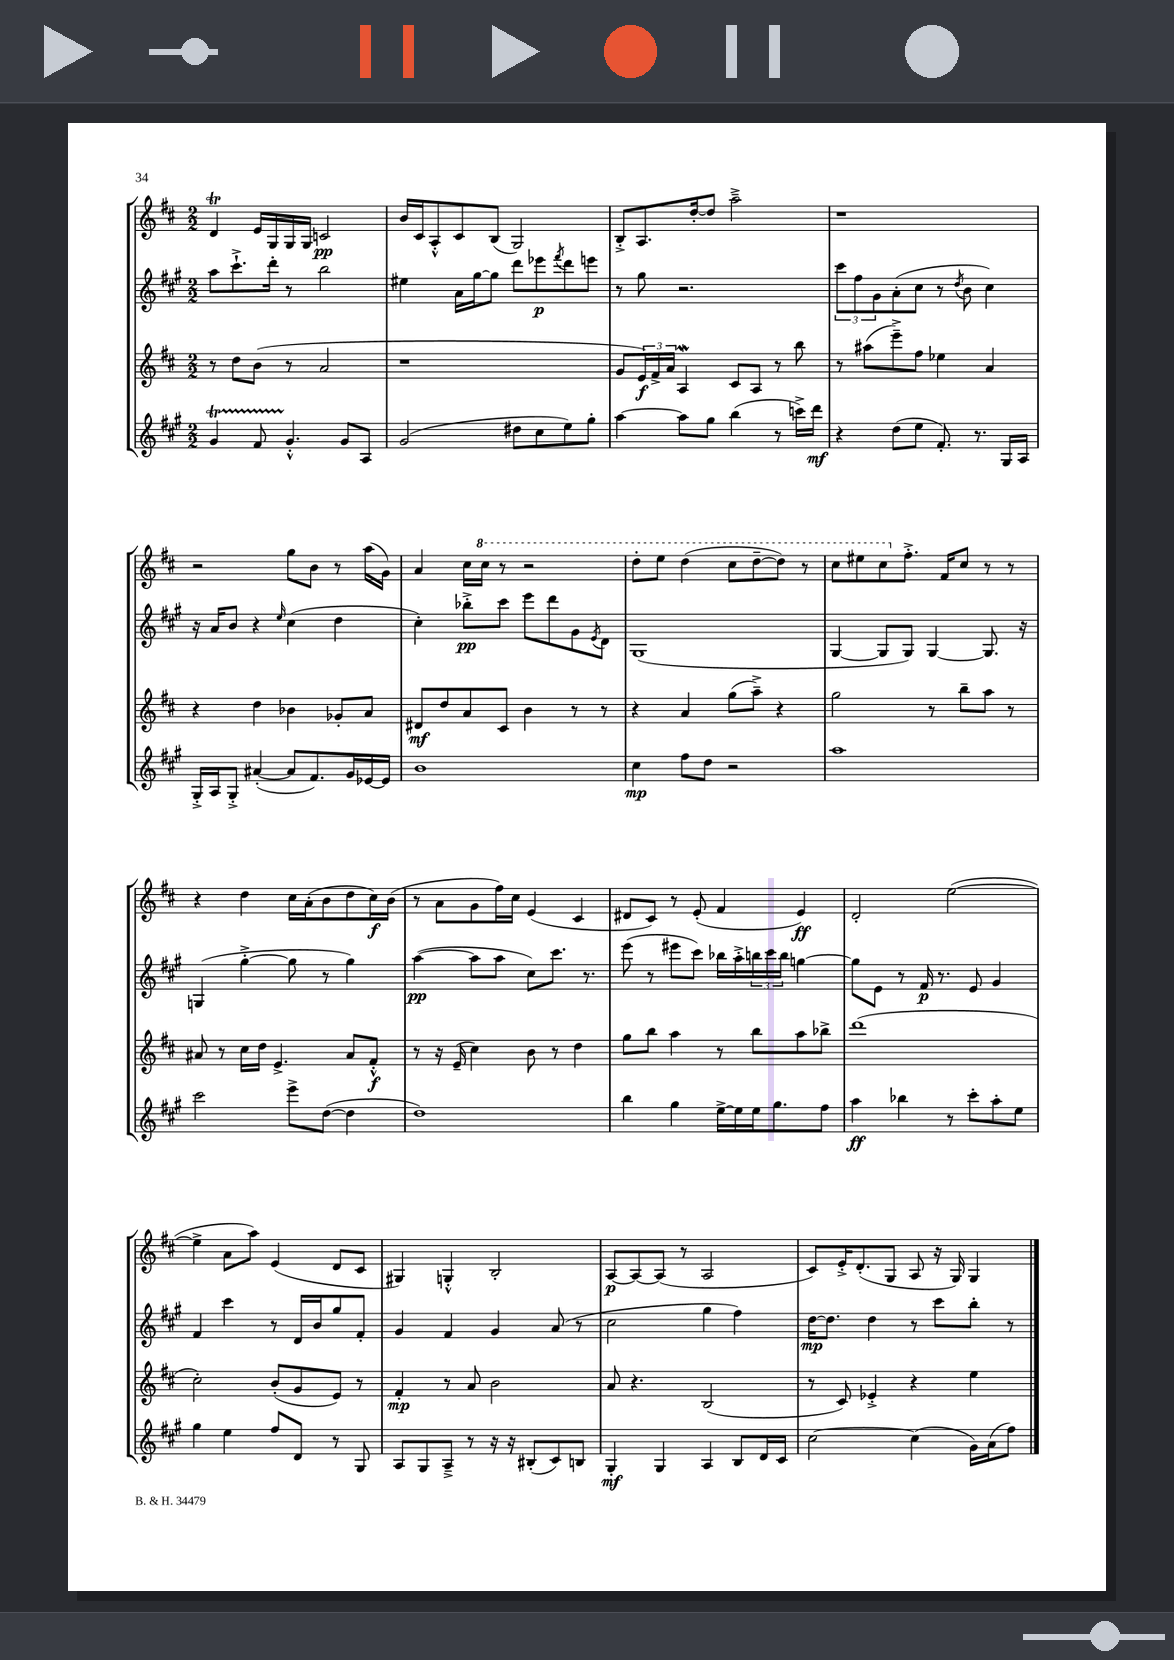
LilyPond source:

<<
\new StaffGroup <<
\new Staff = "s0" {
    \clef treble \key d \major \numericTimeSignature \time 2/2
    d'4\trill e'16 g16 g16 g16 c'2\pp |
    b'16 cis'16 a8-.-^ cis'8 b8( g2) |
    b8-.-> a8. d''16~-. d''8 a''2---> |
    r1 |
    r2 g''8 b'8 r8 a''16( g'16) |
    a'4 cis''16 \ottava #1 cis'''16 r8 r2 |
    d'''8-. e'''8 d'''4( cis'''8 d'''8~-- d'''8) r8 |
    cis'''8 eis'''8 cis'''8 \ottava #0 fis''8.-.-> fis'16 cis''8 r8 r8 |
    r4 d''4 cis''16 a'16-.( b'8 d''8 cis''16\f) b'16( |
    r8 a'8 g'8 fis''16) cis''16 e'4( cis'4 |
    dis'8 cis'8) r8 e'8-.( fis'4 e'4\ff) |
    d'2-. e''2~( |
    e''4-> a'8 a''8) e'4( d'8 cis'8 |
    gis4) g4-.-^ b2-. |
    a8~\p a8~ a8( r8 a2 |
    cis'8) e'16-.-> d'8.-.( g8 a8 r16 g16) g4 \bar "|." |
}
\new Staff = "s1" {
    \clef treble \key a \major \numericTimeSignature \time 2/2
    a''8 cis'''8.-!-> d'''16-. r8 b''2 |
    eis''4 a'16 gis''16~ gis''8 d'''8 ees'''8\p \acciaccatura { fis'''8 } d'''8 e'''8 |
    r8 gis''8 r2. |
    \tuplet 3/2 { cis'''8 fis''8 gis'8 } a'8-.( cis''8 r8 \acciaccatura { d''8 } b'8 cis''4) |
    r16 a'16 b'8 r4 \grace { e''16 } cis''4( d''4 |
    cis''4-.) bes''8-.->\pp cis'''8 e'''8 d'''8 gis'8 \acciaccatura { e'8 } d'8 |
    gis1( |
    gis4~ gis8 gis8) gis4~ gis8. r16 |
    g4( gis''4~-.-> gis''8 r8 gis''4) |
    a''4~\pp( a''8 a''8 cis''8) cis'''8. r8. |
    e'''8( r8 eis'''8 cis'''8) bes''16 a''16-.-> \tuplet 3/2 { b''16 cis'''16 b''16 } g''4~ |
    g''8 e'8 r8 fis'16\p r8. e'8 gis'4 |
    fis'4 cis'''4 r8 d'16 b'16 gis''8 fis'8-. |
    gis'4 fis'4 gis'4 a'8( r8 |
    cis''2 gis''4 fis''4) |
    d''16~\mp d''8. d''4 r8 cis'''8 b''8-. r8 \bar "|." |
}
\new Staff = "s2" {
    \clef treble \key d \major \numericTimeSignature \time 2/2
    r8 d''8 b'8( r8 a'2 |
    r1 |
    g'8 \tuplet 3/2 { e'16\f) fis'16-> a'16 } a4\mordent cis'8 a8 r8 b''8 |
    r8 ais''8( e'''8--->) fis''8 ees''4 a'4 |
    r4 d''4 bes'4 ges'8-. a'8 |
    dis'8\mf d''8 a'8 cis'8 b'4 r8 r8 |
    r4 a'4 g''8( a''8--->) r4 |
    g''2 r8 b''8-- a''8 r8 |
    ais'8 r8 cis''16 d''16 e'4.-> ais'8 fis'8-.-^\f |
    r8 r16 e'16--( cis''4) b'8 r8 d''4 |
    g''8 b''8 a''4 r8 b''8 a''8 bes''8-> |
    d'''1( |
    cis''2-.) b'8-.( g'8 e'8) r8 |
    fis'4-.\mp r8 a'8 b'2 |
    a'8 r4. b2( |
    r8 cis'8) ees'4-.-> r4 e''4 \bar "|." |
}
\new Staff = "s3" {
    \clef treble \key a \major \numericTimeSignature \time 2/2
    gis'4\startTrillSpan fis'8 gis'4.-.-^\stopTrillSpan gis'8 a8 |
    gis'2( dis''8 cis''8 e''8) gis''8-. |
    a''4~ a''8 gis''8 b''4( r8 c'''16->) d'''16\mf |
    r4 d''8( e''8 fis'8.-.) r8. gis16 a16 |
    gis16-.-> a16 gis8-.-> ais'4~-.( ais'8 fis'8.) gis'16 ees'16~ ees'16 |
    b'1 |
    cis''4\mp fis''8 d''8 r2 |
    a''1 |
    cis'''2 e'''8-> d''8~( d''4 |
    d''1) |
    b''4 gis''4 e''16~-> e''16 e''16 gis''8. fis''8 |
    a''4\ff bes''4 r8 cis'''8-. a''8-. e''8 |
    gis''4 e''4 fis''8 d'8 r8 gis8 |
    a8 gis8 a8---> r8 r16 r16 bis8-.( cis'8) b8 |
    gis4-.\mf gis4 a4 b8 d'16 cis'16 |
    cis''2~ cis''4( gis'16) a'16( fis''8) \bar "|." |
}
>>
>>
\layout { \context { \Score \remove "Bar_number_engraver" } }
